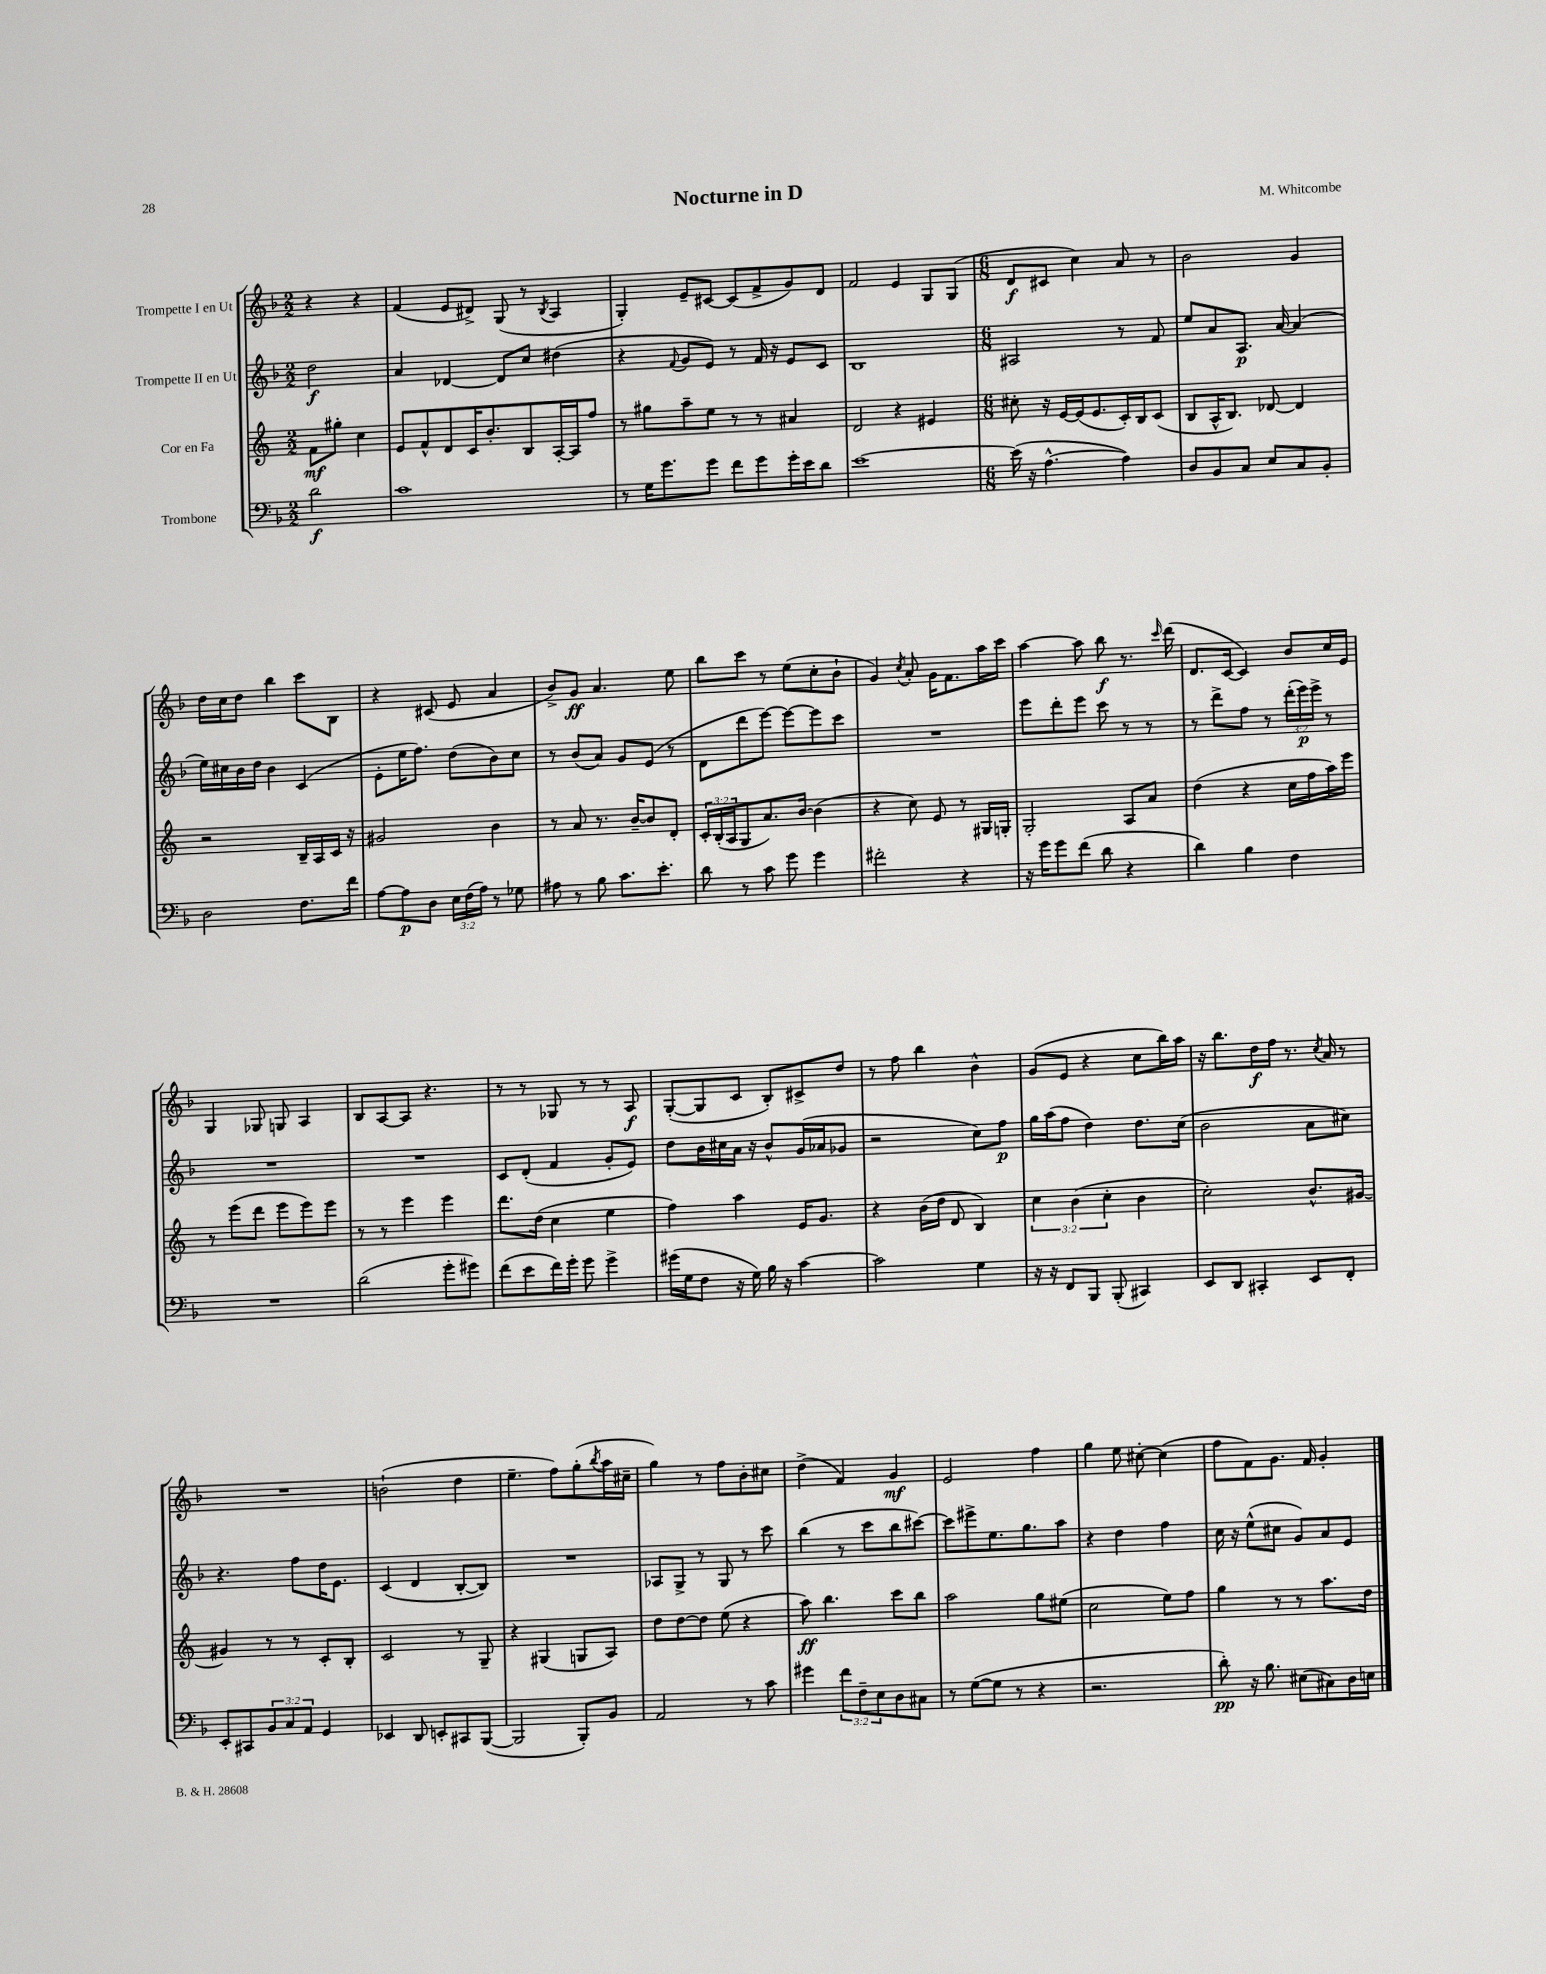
\header { title = "Nocturne in D" composer = "M. Whitcombe" }
<<
\new StaffGroup <<
\new Staff = "s0" \with { instrumentName = "Trompette I en Ut" } {
    \clef treble \key f \major \numericTimeSignature \time 2/2 \partial 2
    r4 r4 |
    f'4( e'8 dis'8->) g8( r8 \acciaccatura { bes8 } a4 |
    g4-.) e'8-- cis'8~ cis'8( f'8-> g'8) d'8 |
    f'2 e'4 g8 g8( |
    \numericTimeSignature \time 6/8 d'8\f cis'8 c''4) a'8 r8 |
    bes'2 g'4 |
    d''16 c''16 d''8 bes''4 c'''8 bes8 |
    r4 cis'8( e'8 a'4 |
    bes'8->) g'8\ff a'4. e''8 |
    bes''8 c'''8 r8 e''8( c''8-. bes'8-! |
    g'4) \acciaccatura { c''8 } a'8-. g'16 f'8. a''16 c'''16 |
    a''4~ a''8 bes''8\f r8. \grace { c'''16 } d'''16( |
    d'8. c'16~ c'4) bes'8 c''16 e'16 |
    g4 ges8 g8 a4 |
    bes8 a8~ a8 r4. |
    r8 r8 ges8 r8 r8 a8\f |
    g8~-.( g8 c'8 bes8-.) cis'8-> d''8 |
    r8 f''8 bes''4 bes'4-^ |
    g'8( e'8 r4 c''8 bes''16) a''16 |
    r16 bes''8. d''16\f f''16 r8. \acciaccatura { c''8 } a'16 r8 |
    R2. |
    b'2-!( d''4 |
    e''4.-- f''8) g''8-.( \acciaccatura { bes''8 } a''16 cis''16-- |
    g''4) r8 f''8 bes'8-. cis''8 |
    d''4->( f'4) g'4\mf |
    e'2 f''4 |
    g''4 e''8 cis''8~-. cis''4( |
    f''8 f'8) g'8. f'16 g'4-. \bar "|." |
}
\new Staff = "s1" \with { instrumentName = "Trompette II en Ut" } {
    \clef treble \key f \major \numericTimeSignature \time 2/2 \override Staff.TupletNumber.text = #tuplet-number::calc-fraction-text \partial 2
    d''2\f |
    a'4 des'4~ des'8 c''8 dis''4( |
    r4 \appoggiatura { f'8 } g'8 e'8) r8 f'16 r16 e'8 c'8 |
    bes1 |
    \numericTimeSignature \time 6/8 ais2 r8 f'8 |
    e''8 a'8 a8.\p a'16~ a'4( |
    e''16) cis''16 bes'16 d''16 bes'4 c'4( |
    e'8-. e''16 f''8.) d''8( bes'8) c''8 |
    r8 bes'8( a'8) g'8 e'8( r8 |
    d'8 d'''8 e'''8~) e'''8~ e'''8 c'''8 |
    R2. |
    e'''8 d'''8-. e'''8 c'''8 r8 r8 |
    r8 d'''8-> f''8 r8 \tuplet 3/2 { d'''16-.( e'''16\p) e'''16-> } r8 |
    R2. |
    R2. |
    c'8 d'8-.( f'4 g'8-. e'8) |
    d''8 bes'16 cis''16 a'16 r16 bes'8-^ g'16( aes'16 ges'8 |
    r2 c''8) f''8\p |
    g''16 a''16( f''8 d''4) d''8. c''16( |
    bes'2 a'8 cis''8) |
    r4. f''8 d''16 e'8. |
    c'4( d'4 bes8~-. bes8) |
    R2. |
    aes8 g8-> r8 g8 r8 c'''8 |
    bes''4( r8 c'''8 bes''8 cis'''8~) |
    cis'''8 eis'''8-> e''8. g''8. a''8 |
    r4 d''4 f''4 |
    c''16 r16 e''8-^( cis''8 g'8) a'8 e'8 \bar "|." |
}
\new Staff = "s2" \with { instrumentName = "Cor en Fa" } {
    \clef treble \key c \major \numericTimeSignature \time 2/2 \override Staff.TupletNumber.text = #tuplet-number::calc-fraction-text \partial 2
    f'8\mf gis''8-. c''4 |
    e'8 f'8-^ d'8 c'16 b'8.-. b8 a16~-. a16 f''8 |
    r8 gis''8 a''8-- e''8 r8 r8 ais'4 |
    d'2 r4 eis'4 |
    \numericTimeSignature \time 6/8 cis''8-. r16 e'16~ e'16( e'8. c'16-.) b16 c'8( |
    b8 a16-^ b8.) des'8~ des'4 |
    r2 b16-- a16 c'16 r16 |
    gis'2 b'4 |
    r8 a'8 r8. b'16~-- b'8 d'8-. |
    \tuplet 3/2 { c'16-. b16-.( a16 } g8 a'8.) b'16~ b'4( |
    r4 c''8) e'8 r8 gis16 g16-. |
    g2-. a8 a'8 |
    d''4( r4 c''16 f''16 a''16) e'''16 |
    r8 e'''8( d'''8 e'''8 e'''8) e'''8 |
    r8 r8 e'''4 e'''4 |
    d'''8. d''16( c''4 e''4 |
    f''4) a''4 e'16 g'8. |
    r4 b'16( d''16 d'8 b4) |
    \tuplet 3/2 { c''4 b'4( c''4-. } b'4 |
    c''2-.) b'8.-^ gis'16~ |
    gis'4 r8 r8 c'8-. b8-. |
    c'2 r8 g8-- |
    r4 gis4( g8 a8) |
    d''8 d''8~ d''8 e''8( r4 |
    a''8\ff) b''4. c'''8 b''8 |
    a''2 g''8 eis''8( |
    c''2 e''8) f''8 |
    g''4 r8 r8 a''8. d''16 \bar "|." |
}
\new Staff = "s3" \with { instrumentName = "Trombone" } {
    \clef bass \key f \major \numericTimeSignature \time 2/2 \override Staff.TupletNumber.text = #tuplet-number::calc-fraction-text \partial 2
    d'2\f |
    c'1 |
    r8 g16 g'8. g'8 f'8 g'8 g'16-. e'16 d'8 |
    e'1~ |
    \numericTimeSignature \time 6/8 e'16( r16 a4.~-^ a4) |
    d8 bes,8 c8 e8 c8 bes,8-. |
    d2 f8. f'16 |
    a8~ a8\p d8 \tuplet 3/2 { e16 f16( a16) } r8 ges8 |
    ais8 r8 bes8 c'8. e'8.-. |
    d'8 r8 c'8 g'8 g'4 |
    fis'2-. r4 |
    r16 g'16 g'8 f'8( d'8 r4 |
    d'4) bes4 f4 |
    R2. |
    d'2( g'8-. gis'8) |
    f'8( e'8 f'16) g'16-. g'8 g'4-> |
    gis'16( g16 f8 r16 g16) bes16 r16 c'4~ |
    c'2 g4 |
    r16 r16 f,8 bes,,8 bes,,8-.( cis,4) |
    e,8 d,8 cis,4-. e,8 f,8-. |
    e,8-. cis,8 \tuplet 3/2 { bes,8 c8 a,8 } g,4 |
    ees,4 d,8 e,8-. cis,8 bes,,8~( |
    bes,,2 bes,,8-.) bes,8 |
    a,2 r8 c'8 |
    gis'4 \tuplet 3/2 { f'8 f8-- e8 } d8 cis8 |
    r8 g8~( g8 r8 r4 |
    r2. |
    d'8-.\pp) r16 bes8. eis8( cis8) d16 e16 \bar "|." |
}
>>
>>
\layout { \context { \Score \remove "Bar_number_engraver" } }
